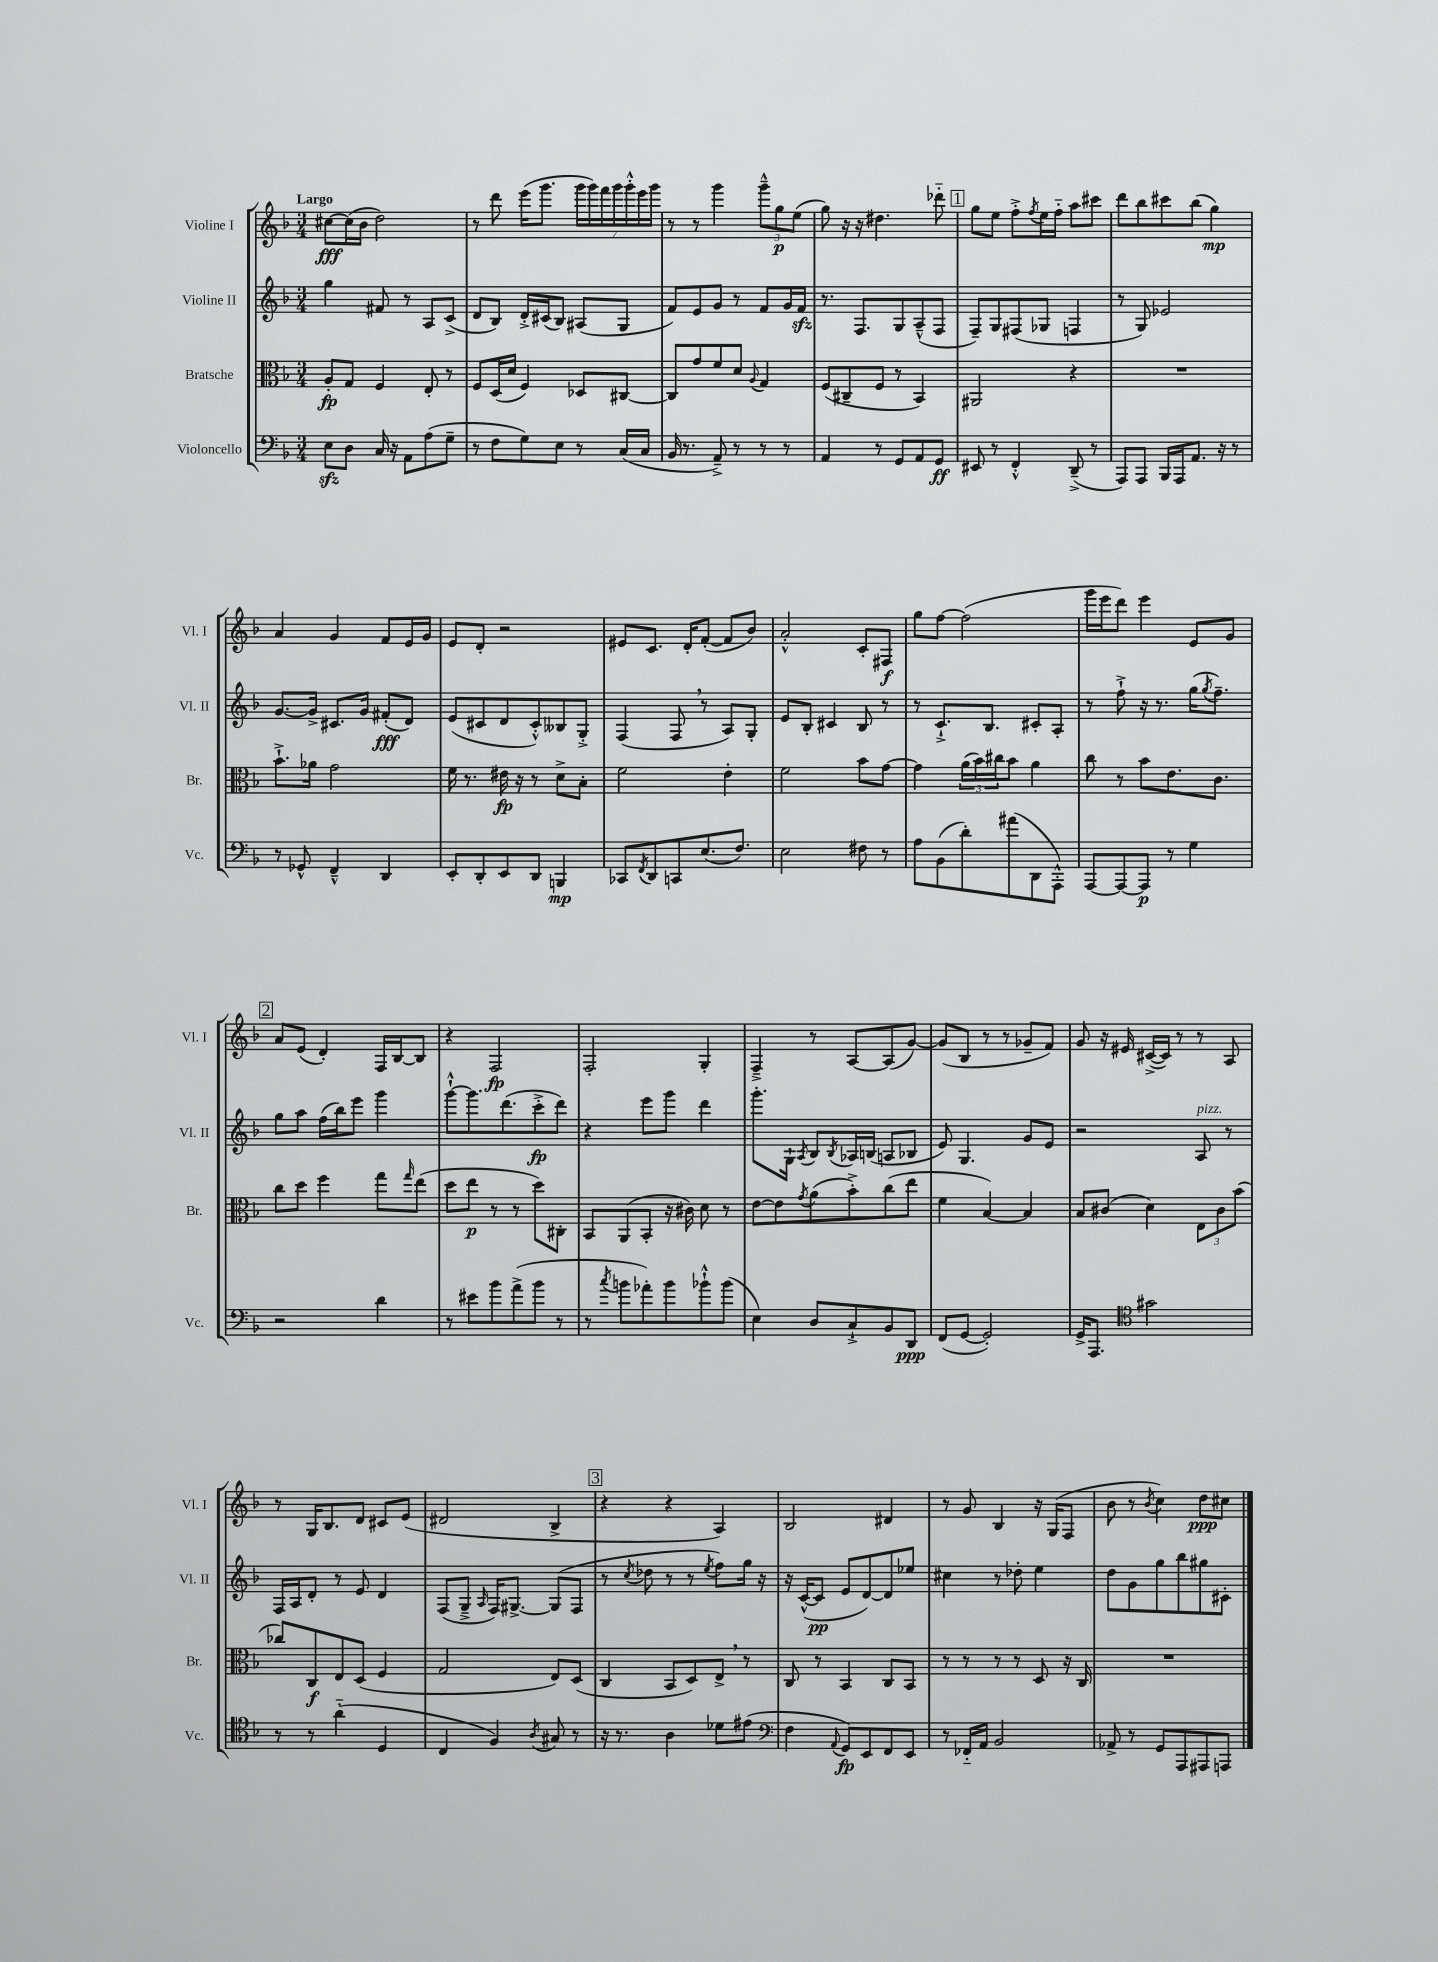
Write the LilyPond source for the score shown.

<<
\new StaffGroup <<
\new Staff = "s0" \with { instrumentName = "Violine I" shortInstrumentName = "Vl. I" } {
    \clef treble \key f \major \numericTimeSignature \time 3/4 \tempo "Largo"
    cis''8~\fff cis''16( bes'16 d''2) |
    r8 d'''8 e'''16( g'''8. \tuplet 7/4 { g'''16 g'''16) f'''16 g'''16 g'''16-.-^ e'''16 g'''16 } |
    r8 r8 g'''4 \tuplet 3/2 { g'''8---^ g''8\p e''8( } |
    g''8) r16 r16 dis''4. des'''8-_ |
    \mark \markup { \box "1" } g''8 e''8 f''8-.-> \acciaccatura { f''8 } e''16 f''16-_ a''8 cis'''8 |
    d'''8 bes''8 cis'''8 bes''8( g''4\mp) |
    a'4 g'4 f'8 e'16 g'16 |
    e'8 d'8-. r2 |
    eis'8 c'8. d'16-. f'8~-.( f'8 bes'8) |
    a'2-.-^ c'8-. fis8\f |
    g''8 f''8~ f''2( |
    g'''16 e'''16 d'''8) e'''4 e'8 g'8 |
    \mark \markup { \box "2" } a'8 e'8( d'4-.) f16 bes16~ bes8 |
    r4 f2\fp |
    f2-. g4-. |
    f4---> r8 a8~ a8( g'8~) |
    g'8( bes8 r8 r8 ges'8-- f'8) |
    g'8 r16 eis'16 cis'16~->( cis'16) r8 r8 a8 |
    r8 g16 bes8. d'8 cis'8 e'8( |
    dis'2 bes4-> |
    \mark \markup { \box "3" } r4 r4 a4) |
    bes2 dis'4 |
    r8 g'8 bes4 r16 g16( f8 |
    bes'8 r8 \acciaccatura { bes'8 } c''4) d''8\ppp cis''8 \bar "|." |
}
\new Staff = "s1" \with { instrumentName = "Violine II" shortInstrumentName = "Vl. II" } {
    \clef treble \key f \major \numericTimeSignature \time 3/4
    g''4 fis'8 r8 a8 c'8->( |
    d'8 bes8) d'16-.-> cis'16( bes8) ais8( g8 |
    f'8) e'8 g'8 r8 f'8 g'16 f'16\sfz |
    r8. f8. g8 a8---^( f8 |
    \mark \markup { \box "1" } f8--) g8 fis8( ges8 f4 |
    r8 g8) ees'2 |
    g'8.~ g'16-> cis'8. g'16 fis'8-.\fff( d'8) |
    e'8( cis'8 d'8 cis'8-.-^) beses8 g8-.-> |
    f4( f8 \breathe r8 a8) g8-. |
    e'8 bes8-. cis'4 bes8 r8 |
    r8 c'8.-!-> bes8. cis'8-. a8-. |
    r8 f''8-!-> r16 r8. g''16( \acciaccatura { g''8 } f''8.--) |
    \mark \markup { \box "2" } g''8 a''8 f''16( bes''16) e'''8 g'''4 |
    g'''8~-!-^ g'''8. d'''8.( c'''8-.->\fp d'''8) |
    r4 e'''8 g'''8 d'''4 |
    g'''8.-. g16-! \acciaccatura { a8 } bes8 \acciaccatura { bes8 } aes16 b16( a8 bes8 |
    e'8) g4. g'8 e'8 |
    r2 a8^\markup { \italic "pizz." } r8 |
    f16 a16 d'8-. r8 e'8 d'4 |
    f8( g8---> \grace { a16 } f16) gis8.~-> gis8( f8 |
    \mark \markup { \box "3" } r8 \acciaccatura { c''8 } des''8 r8 r8 \acciaccatura { e''8 } f''8) g''16 r16 |
    r16 c'16~-^( c'8\pp e'8 d'8~) d'8 ees''8 |
    cis''4 r8 des''8-. e''4 |
    d''8 g'8 g''8 bes''8 gis''8 cis'8-. \bar "|." |
}
\new Staff = "s2" \with { instrumentName = "Bratsche" shortInstrumentName = "Br." } {
    \clef alto \key f \major \numericTimeSignature \time 3/4
    a8-.\fp g8 f4 e8-. r8 |
    f8 d16( d'16 f4) des8 cis8~ |
    cis8 g'8 f'8 d'8 \appoggiatura { a8 } g4 |
    f8( cis8-- f8 r8 bes,4) |
    \mark \markup { \box "1" } ais,2 r4 |
    R2. |
    bes'8.-!-> aes'16 g'2 |
    f'16 r8. eis'16\fp r16 r8 d'8-> bes8-. |
    f'2 e'4-. |
    f'2 bes'8 g'8~ |
    g'4 \tuplet 3/2 { a'16( bes'16) cis''16 } bes'8 a'4 |
    c''8 r8 bes'8 e'8. c'8. |
    \mark \markup { \box "2" } c''8 d''8 f''4 g''8 \grace { g''16 } e''8( |
    d''8 e''8\p r8 r8 d''8) cis8-. |
    bes,8 a,8( bes,8-. r16 cis'16) d'8 r8 |
    e'8~ e'8 \acciaccatura { g'8 } a'8( bes'8-.->) c''8( e''8 |
    f'4 bes4~) bes4 |
    bes8 cis'8( d'4) \tuplet 3/2 { e8 cis'8 bes'8( } |
    ces''8) c8\f e8 d8( f4 |
    g2 e8) d8( |
    \mark \markup { \box "3" } c4 bes,8 d8) e8-> \breathe r8 |
    c8 r8 bes,4 c8 bes,8 |
    r8 r8 r8 r8 d8 r16 c16 |
    R2. \bar "|." |
}
\new Staff = "s3" \with { instrumentName = "Violoncello" shortInstrumentName = "Vc." } {
    \clef bass \key f \major \numericTimeSignature \time 3/4
    e8\sfz d8 c16 r16 a,8 a8( g8-- |
    r8 f8 g8) e8 r8 c16( c16 |
    bes,16 r8. a,8--->) r8 r8 r8 |
    a,4 r8 g,8 a,8 g,8\ff |
    \mark \markup { \box "1" } eis,8 r8 f,4-.-^ d,8--->( r8 |
    a,,8) a,,8 bes,,16 a,,16 a,8. r16 r8 |
    r8 ges,8-^ f,4---^ d,4 |
    e,8-. d,8-. e,8 d,8 b,,4\mp |
    ces,8 \acciaccatura { f,8 } d,8 c,8 e8.( f8.) |
    e2 fis8 r8 |
    a8 bes,8( d'8-.) ais'8( d,8 a,,8-.-^) |
    a,,8~ a,,8~ a,,8\p r8 g4 |
    \mark \markup { \box "2" } r2 d'4 |
    r8 eis'8 bes'8 a'8->( bes'8 r8 |
    r8 \acciaccatura { c''8 } b'8 aes'8-.) b'8 bes'8-!-^ bes'8( |
    e4) d8 c8-!-> bes,8 d,8\ppp |
    f,8( g,8~ g,2-.) |
    g,16-> a,,8. \clef tenor gis'2 |
    r8 r8 a'4-_( d4 |
    c4 f4) \acciaccatura { a8 } gis8 r8 |
    \mark \markup { \box "3" } r16 r8. a4 des'8 eis'8( |
    \clef bass f4 \appoggiatura { a,8 } g,8\fp) e,8 f,8 e,8 |
    r8 fes,16-_ a,16 bes,2 |
    aes,8-> r8 g,8 a,,8 ais,,8 a,,8 \bar "|." |
}
>>
>>
\layout { \context { \Score \remove "Bar_number_engraver" } }
